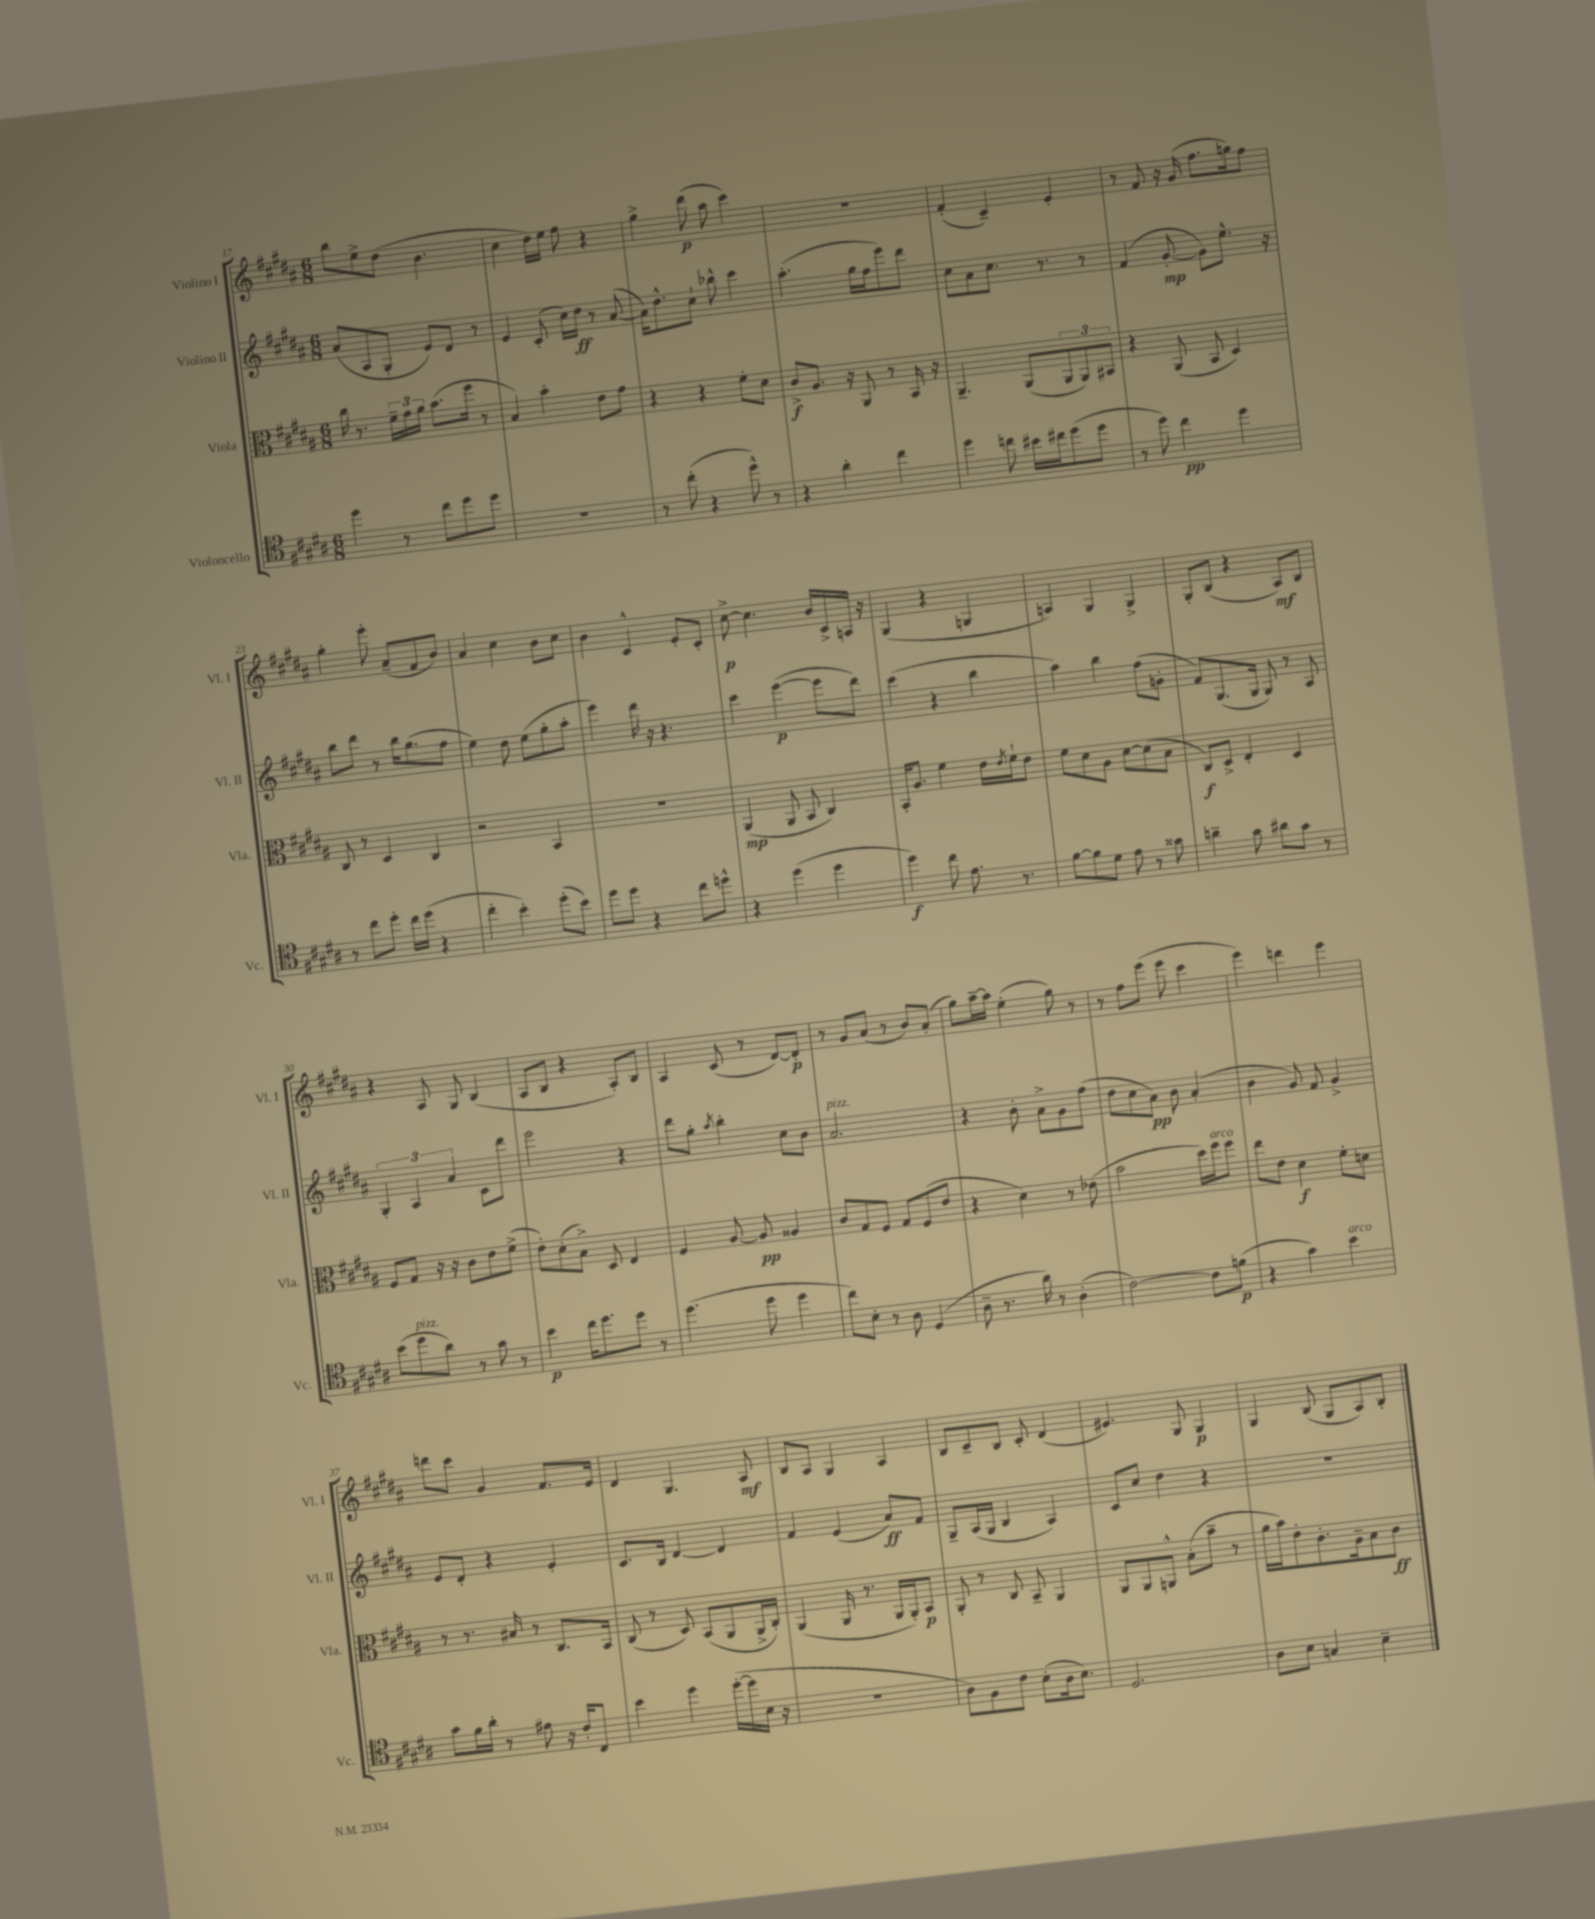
<<
\new StaffGroup <<
\new Staff = "s0" \with { instrumentName = "Violino I" shortInstrumentName = "Vl. I" } {
    \clef treble \key b \major \numericTimeSignature \time 6/8
    b''8 e''8-> dis''8( b'4. |
    cis''4 dis''16) e''16 fis''8 r4 |
    gis''4-> dis'''8\p( ais''8 cis'''4) |
    R2. |
    fis'4-.( cis'4--) e'4-. |
    r8 fis'8 r16 gis'16( fis''8. g''16) fis''8 |
    gis''4-. e'''8-. ais'8--( fis'8 b'8) |
    ais'4 cis''4 b'8 cis''8 |
    b'4 cis'4-^ e'8-. cis'8-. |
    cis''8~->\p cis''4. b'16 cis'16-> a16 r16 |
    gis4( r4 g4 |
    a4) gis4 gis4-> |
    gis8-. b8( r4 ais8\mf) b8 |
    r4 ais8 gis8 b4( |
    ais8 b8 r4 ais8-.) b8 |
    ais4 cis'8( r8 dis'8~) dis'8-.\p |
    r8 gis'8 ais'8( r8 b'8) ais'8-.( |
    gis''8) ais''16~-- ais''16 e''4-.( gis''8) r8 |
    r8 fis''8 e'''8( e'''8 cis'''4 |
    e'''4) d'''4 e'''4 |
    d'''8 cis'''8 gis'4 fis'8. e'16 |
    dis'4 gis4. ais8\mf |
    b8 ais8 gis4 ais4 |
    b8 cis'8-- b8 cis'8-. dis'4( |
    eis'4.) gis8 gis4\p |
    gis4 b8( gis8 ais8) b8-. \bar "|." |
}
\new Staff = "s1" \with { instrumentName = "Violino II" shortInstrumentName = "Vl. II" } {
    \clef treble \key b \major \numericTimeSignature \time 6/8
    ais'8( ais8 gis8-. e'8) dis'8 r8 |
    e'4 cis'8-.( cis''16) dis''16\ff r8 ais'8~( |
    ais'16) dis''8.-^ cis''8-! bes''8-^ cis'''4 |
    ais''4.-.( gis''16 fis''16 e'''8) dis'''8 |
    cis''8 ais'8 cis''8. r8. r8 |
    fis'4( gis'8~-.\mp gis'8) e''8.-^ r16 |
    b''8 dis'''8 r8 b''16 gis''8.( fis''8 |
    e''4) dis''8 e''8( gis''8-. ais''8-. |
    e'''4) dis'''16 r16 r4. |
    cis'''4 e'''4~\p( e'''8 dis'''8) |
    cis'''4( r4 b''4 |
    ais''4) b''4 fis''8( g'8-. |
    fis'8) gis8.( gis16 gis8) r8 ais8 |
    \tuplet 3/2 { gis4-. ais4 ais'4 } cis'8 dis'''8 |
    e'''2 r4 |
    dis'''8 gis''8-. \acciaccatura { ais''8 } b''4-. cis''8 b'8 |
    ais'2.^\markup { \italic "pizz." } |
    r4 b'8-. ais'8-> gis'8 fis''8( |
    dis''8 cis''8 ais'8\pp) b'8 ais'4-.( |
    b'4 gis'8) fis'8 gis'4-> |
    e'8 dis'8-. r4 e'4-. |
    cis'8. b16 dis'4~ dis'4 |
    fis'4 e'4( ais'8\ff) fis'8 |
    gis8-- ais16( gis16 b4 ais4) |
    cis'8 cis''8 dis''4 r4 |
    R2. \bar "|." |
}
\new Staff = "s2" \with { instrumentName = "Viola" shortInstrumentName = "Vla." } {
    \clef alto \key b \major \numericTimeSignature \time 6/8
    cis''16 r8. \tuplet 3/2 { fis'16-- gis'16 ais'16 } b'8.( fis''16 r8 |
    b4) b'4-. e'8 gis'8 |
    r4 r4 fis'8-. dis'8 |
    cis'8->\f ais8. r16 ais,8 r8 b,16 r16 |
    ais,4.-- ais,8( \tuplet 3/2 { ais,8 ais,8) bis,8 } |
    r4 ais,8( b,8 dis4) |
    cis8 r8 dis4 cis4 |
    r2 b,4 |
    R2. |
    ais,4\mp( ais,8 b,8 cis4) |
    b,16-. ais8. fis'4 e'16 \acciaccatura { e'8 } fis'16-! e'8 |
    fis'8 dis'8 ais8 dis'8~ dis'8( b8 |
    cis8\f) dis8-> e4-. dis4 |
    fis8 gis8 r16 r16 cis'8 e'8 fis'8->( |
    e'8-.) dis'8-.( b8->) dis8 e4 |
    fis4 ais8~ ais8\pp aisis4 |
    cis'8 gis8 fis8 gis8 fis8( e'8 |
    r4 dis'4) r8 ees'8( |
    b'2 dis''16) fis''16^\markup { \italic "arco" } fis''8 |
    e''8 e'8 dis'4\f fis'8-. d'8 |
    r8 r8. bis16 r8 cis8. b,16 |
    cis8( r8 dis8) b,8( ais,8 ais,16-> cis16-.) |
    ais,4( ais,16 r8. ais,16 ais,16-.) b,8\p |
    ais,8-. r8 cis8 b,8-- ais,4 |
    ais,8 ais,8 a,8-^ b8-.( b'8-- r8 |
    ais'16 b'16) e'8-. cis'8.-. ais16-- b8 cis'8\ff \bar "|." |
}
\new Staff = "s3" \with { instrumentName = "Violoncello" shortInstrumentName = "Vc." } {
    \clef tenor \key b \major \numericTimeSignature \time 6/8
    dis''4 r8 cis''8 dis''8 dis''8 |
    r2. |
    r8 cis''8-.( r4 dis''8-^) r8 |
    r4 ais'4-. cis''4 |
    dis''4 c''8 bis'16 cis''16 dis''8( dis''8 |
    r8 dis''8) cis''4\pp dis''4 |
    r8 cis''8 dis''8-. cis''16 dis''16( r4 |
    cis''4-. b'4-.) dis''8-.( b'8) |
    dis''8 dis''8 r4 cis''8 d''8-^ |
    r4 dis''4( dis''4 |
    dis''4\f) cis''8 e'8. r8. |
    fis'8~ fis'8 dis'8 e'8 r8 gisis'8 |
    a'4-- gis'8 ais'8 gis'8 r8 |
    b'8( dis''8^\markup { \italic "pizz." } ais'8) r8 gis'8 r8 |
    b'4\p cis''16 dis''8. dis''8 r8 |
    dis''4.( dis''8 dis''4 |
    cis''8) b8-. r8 ais8 dis4( |
    ais8-- r8. ais'16) r8 ais4-.( |
    cis'2~) cis'8 f'8\p( |
    r4 gis'4) b'4^\markup { \italic "arco" } |
    gis'8 fis'16 ais'16-. r8 eis'8 r16 cis'16-. cis8 |
    b'4 dis''4 dis''16~-.( dis''16 b16 r16 |
    R2. |
    ais8) fis8 cis'8 b8-.( ais16 b8.) |
    dis2. |
    ais8 b8 g4 b4-- \bar "|." |
}
>>
>>
\layout { \context { \Score currentBarNumber = #17 } }
